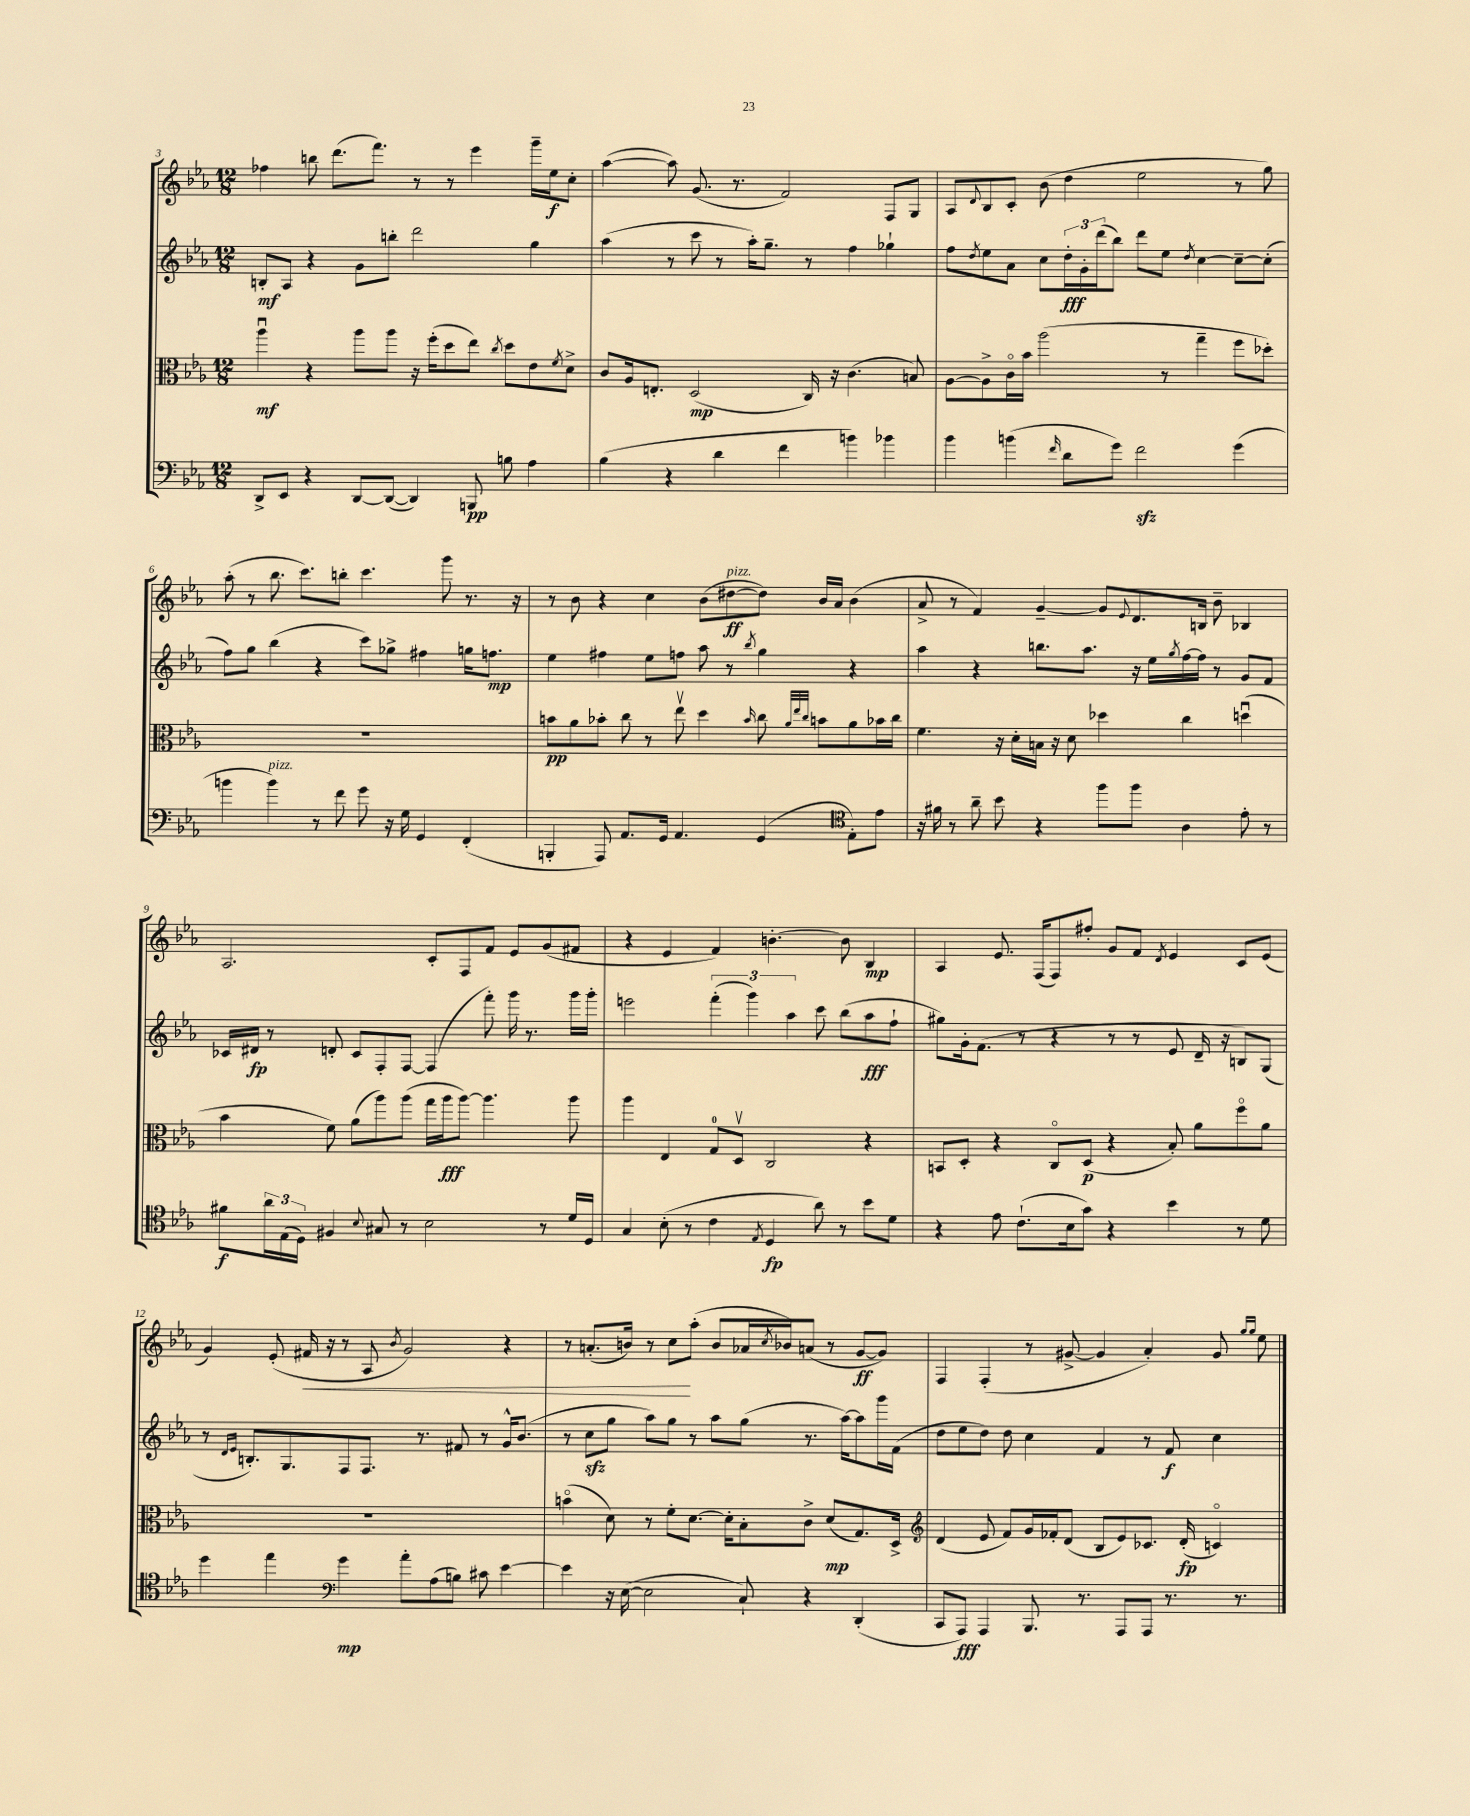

**kern	**dynam	**kern	**dynam	**kern	**dynam	**kern	**dynam
*part4	*part4	*part3	*part3	*part2	*part2	*part1	*part1
*staff4	*staff4	*staff3	*staff3	*staff2	*staff2	*staff1	*staff1
*clefF4	*	*clefC3	*	*clefG2	*	*clefG2	*
*k[b-e-a-]	*	*k[b-e-a-]	*	*k[b-e-a-]	*	*k[b-e-a-]	*
*M12/8	*	*M12/8	*	*M12/8	*	*M12/8	*
=3	=3	=3	=3	=3	=3	=3	=3
8DD^/L	.	4aa-u\	mf	8Bn'/L	mf	4ff-X\	.
8EE-/J	.	.	.	8A-/J	.	.	.
4r	.	4r	.	4r	.	8bbn\	.
.	.	.	.	.	.	(8.ddd\L	.
[8DD/L	.	8aa-\L	.	8g\L	.	.	.
.	.	.	.	.	.	8.fff\J)	.
(8DD/J_	.	8aa-\J	.	8bbn'\J	.	.	.
4DD/])	.	16r	.	2ddd\	.	8r	.
.	.	(16ff'\KL	.	.	.	.	.
.	.	8dd\	.	.	.	8r	.
8BBBn/	pp	8ee-\J)	.	.	.	4eee-\	.
.	.	8qcc/	.	.	.	.	.
8Bn\	.	8dd\L	.	.	.	.	.
4A-\	.	8e-\	.	4gg\	.	16ggg~\LL	.
.	.	.	.	.	.	16ee-\J	f
.	.	8qf/	.	.	.	.	.
.	.	8d^\J	.	.	.	8cc'\J	.
=4	=4	=4	=4	=4	=4	=4	=4
(4B-\	.	8c/L	.	(4aa-\	.	([4aa-\	.
.	.	16A-/k	.	.	.	.	.
.	.	8.En'/J	.	.	.	.	.
4r	.	.	.	8r	.	8aa-\])	.
.	.	(2D/	mp	8ccc\	.	(8.g/	.
4d\	.	.	.	8r	.	.	.
.	.	.	.	.	.	8.r	.
.	.	.	.	16aa-'\KL)	.	.	.
.	.	.	.	8.gg~\J	.	.	.
4f\	.	.	.	.	.	2f/)	.
.	.	16C/)	.	8r	.	.	.
.	.	16r	.	.	.	.	.
4bn\)	.	(4.c\	.	4ff\	.	.	.
4b-X\	.	.	.	4gg-X`\	.	8F/L	.
.	.	8Bn/)	.	.	.	8G/J	.
=5	=5	=5	=5	=5	=5	=5	=5
4b-\	.	[8A-\L	.	8ff\L	.	8A-/L	.
.	.	.	.	8qdd/	.	8qqd/	.
.	.	8A-^\]	.	8ee-\	.	8B-/	.
(4bn\	.	16c\L	.	8a-\J	.	8c'/J	.
.	.	16b-\JJ	.	.	.	.	.
.	.	(2aa-\	.	8cc\L	.	(8b-\	.
16qqf/	.	.	.	.	.	.	.
8d\L	.	.	.	24dd'\L	fff	4dd\	.
.	.	.	.	24g'\	.	.	.
.	.	.	.	(24ddd\J	.	.	.
8g\J)	.	.	.	8bb-\J)	.	.	.
2fzz\	.	.	.	8ddd\L	.	2ee-\	.
.	.	8r	.	8ee-\J	.	.	.
.	.	.	.	8qdd/	.	.	.
.	.	4gg~\	.	[4cc\	.	.	.
(4g\	.	8ff\L	.	8cc~\L_	.	8r	.
.	.	8dd-X'\J)	.	(8cc'\J]	.	8gg\)	.
!!LO:LB:g=z
=6	=6	=6	=6	=6	=6	=6	=6
4bn\	.	1.r	.	8ff\L)	.	(8aa-'\	.
.	.	.	.	8gg\J	.	8r	.
!LO:TX:a:i:t=pizz.	!	!	!	!	!	!	!
4b\)	.	.	.	(4bb-\	.	8.bb-\	.
.	.	.	.	.	.	8.ccc\L)	.
8r	.	.	.	4r	.	.	.
8f\	.	.	.	.	.	8bbn'\J	.
8g\	.	.	.	8ccc\L)	.	4.ccc\	.
16r	.	.	.	8gg-X^\J	.	.	.
16G\	.	.	.	.	.	.	.
4GG/	.	.	.	4ff#X\	.	.	.
.	.	.	.	.	.	8ggg\	.
(4FF'/	.	.	.	16ggn\KL	.	8.r	.
.	.	.	.	8.ffn\J	mp	.	.
.	.	.	.	.	.	16r	.
=7	=7	=7	=7	=7	=7	=7	=7
4BBBn'/	.	8bn\L	pp	4ee-\	.	8r	.
.	.	8a-\	.	.	.	8b-\	.
8AAA-/)	.	8b-X'\J	.	4ff#X\	.	4r	.
8.AA-/L	.	8cc\	.	.	.	.	.
.	.	8r	.	8ee-\L	.	4cc\	.
16GG/Jk	.	.	.	.	.	.	.
4.AA-/	.	8ee-v\	.	8ffn\J	.	.	.
.	.	4dd\	.	8aa-\	.	(8b-\L	.
!	!	!	!	!	!	!LO:TX:a:i:t=pizz.	!
.	.	.	.	8r	.	[8dd#X\	ff
.	.	16qqb-/	.	8qbb-/	.	.	.
(4GG/	.	8cc\	.	4gg\	.	8dd#\J])	.
.	.	32qqa-/LLL	.	.	.	.	.
.	.	32qqee-/	.	.	.	.	.
.	.	32qqcc/JJJ	.	.	.	.	.
.	.	8bn\L	.	.	.	16b-/LL	.
.	.	.	.	.	.	16a-/JJ	.
*clefC4	*	*	*	*	*	*	*
8E-'\L)	.	8a-\	.	4r	.	(4b-\	.
8e-\J	.	16b-X\L	.	.	.	.	.
.	.	16cc\JJ	.	.	.	.	.
=8	=8	=8	=8	=8	=8	=8	=8
16r	.	4.f\	.	4aa-\	.	8a-^/	.
16f#X\	.	.	.	.	.	.	.
8r	.	.	.	.	.	8r	.
8a-~\	.	.	.	4r	.	4f/)	.
8b-\	.	16r	.	.	.	.	.
.	.	16d'\LL	.	.	.	.	.
4r	.	16Bn\JJ	.	8.bbn\L	.	[4g~/	.
.	.	16r	.	.	.	.	.
.	.	8d\	.	.	.	.	.
.	.	.	.	8.aa-\J	.	.	.
8ff\L	.	4dd-X\	.	.	.	8g/L]	.
.	.	.	.	.	.	8qqe-/	.
8ff\J	.	.	.	16r	.	8.d/	.
.	.	.	.	16ee-\LL	.	.	.
.	.	.	.	8qgg/	.	.	.
4A-\	.	4cc\	.	[16ff\	.	.	.
.	.	.	.	16ff\JJ]	.	16Bn/Jk	.
.	.	.	.	8r	.	8b-~\	.
8e-'\	.	(4ddnu\	.	8g/L	.	4B-X/	.
8r	.	.	.	8f/J	.	.	.
!!LO:LB:g=z
=9	=9	=9	=9	=9	=9	=9	=9
8f#X\L	f	4b-\	.	16c-X/LL	.	2.A-/	.
.	.	.	.	16d#X/JJ	fp	.	.
24a-\L	.	.	.	8r	.	.	.
(24E-\	.	.	.	.	.	.	.
24D\JJ)	.	.	.	.	.	.	.
4F#X/	.	8f\)	.	8dn'/	.	.	.
.	.	(8a-\L	.	8c-/L	.	.	.
8qqB-/	.	.	.	.	.	.	.
8G#X/	.	8aa-\)	.	8F'/	.	.	.
8r	.	(8aa-\J	.	[8F/J	.	.	.
2B-\	.	16gg\LL	.	(4F/]	.	8c'/L	.
.	.	16aa-\J	fff	.	.	.	.
.	.	[8aa-\J)	.	.	.	8F/	.
.	.	4.aa-\]	.	8fff'\)	.	8f/J	.
.	.	.	.	16ggg\	.	8e-/L	.
.	.	.	.	8.r	.	.	.
8r	.	.	.	.	.	(8g/	.
16d/LL	.	8aa-\	.	16ggg\LL	.	8f#X/J	.
16D/JJ	.	.	.	16ggg'\JJ	.	.	.
=10	=10	=10	=10	=10	=10	=10	=10
4G/	.	4aa-\	.	2eeen\	.	4r	.
(8B-'\	.	4E-/	.	.	.	4e-/	.
8r	.	.	.	.	.	.	.
4c\	.	8G/L	.	(6fff'\	.	4f/)	.
.	.	8Dv/J	.	.	.	.	.
.	.	.	.	6ggg\)	.	.	.
8qE-/	.	.	.	.	.	.	.
4D/	fp	2C/	.	.	.	[4.bn'\	.
.	.	.	.	6aa-\	.	.	.
8a-\)	.	.	.	8ccc\	.	.	.
8r	.	.	.	(8bb-\L	.	8b\]	.
8b-\L	.	4r	.	8aa-\	fff	4B-/	mp
8d\J	.	.	.	8ff`\J	.	.	.
=11	=11	=11	=11	=11	=11	=11	=11
4r	.	8BBn/L	.	8gg#X\L)	.	4A-/	.
.	.	8D'/J	.	16g'\k	.	.	.
.	.	.	.	(8.f\J	.	.	.
8e-\	.	4r	.	.	.	8.e-/	.
(8.c`\L	.	.	.	8r	.	.	.
.	.	.	.	.	.	(16F/KL	.
.	.	8C/L	.	4r	.	8F/)	.
16B-\k	.	.	.	.	.	.	.
8g\J)	.	(8D/J	p	.	.	8ff#X'/J	.
4r	.	4r	.	8r	.	8g/L	.
.	.	.	.	8r	.	8f/J	.
.	.	.	.	.	.	8qd/	.
4b-\	.	8B-'/)	.	8e-/	.	4e-/	.
.	.	8a-\L	.	16d~/	.	.	.
.	.	.	.	16r	.	.	.
8r	.	8ff\	.	8Bn/L)	.	8c/L	.
8d\	.	8a-\J	.	(8G/J	.	(8e-/J	.
!!LO:LB:g=z
=12	=12	=12	=12	=12	=12	=12	=12
4dd\	.	1.r	.	8r	.	4g/)	.
.	.	.	.	16qqd/LL	.	.	.
.	.	.	.	16qqe-/JJ	.	.	.
.	.	.	.	8.Bn'/L)	.	.	.
4ee-\	.	.	.	.	.	(8e-'/	.
.	.	.	.	8.G/	.	.	.
!	!	!	!	!	!	!	!LO:HP:b
.	.	.	.	.	.	16f#X/	<
.	.	.	.	.	.	16r	.
*clefF4	*	*	*	*	*	*	*
4g\	mp	.	.	8F/	.	8r	.
.	.	.	.	8.F/J	.	8A-/	.
.	.	.	.	.	.	8qb-/	.
8a-'\L	.	.	.	.	.	2g/)	.
.	.	.	.	8.r	.	.	.
(8A-\	.	.	.	.	.	.	.
8Bn\J)	.	.	.	8f#X/	.	.	.
8c#X\	.	.	.	8r	.	.	.
[4e-\	.	.	.	16g^^/KL	.	4r	.
.	.	.	.	(8.b-/J	.	.	.
=13	=13	=13	=13	=13	=13	=13	=13
4e-\]	.	(4bn\	.	8r	.	8r	.
.	.	.	.	8cczz\L	.	(8.an'/L	.
16r	.	8d\)	.	8gg\J	.	.	.
([16E-\	.	.	.	.	.	16bn/Jk)	.
2E-\]	.	8r	.	8aa-\L)	.	8r	.
.	.	8f'\L	.	8gg\J	.	8cc\L	.
.	.	[8.d\J	.	8r	.	(8aa-'\J	[
.	.	.	.	8aa-\L	.	8b/L	.
.	.	16d'\KL]	.	.	.	.	.
8C`/)	.	8B-'\	.	(8gg\J	.	16a-X/L	.
.	.	.	.	.	.	8qcc/	.
.	.	.	.	.	.	16b-X/J)	.
4r	.	8c^\J	.	8.r	.	(8an/J	.
.	.	(8d/L	mp	.	.	8r	.
.	.	.	.	[16aa-\KL)	.	.	.
(4DD'/	.	8.G/)	.	8aa-\]	.	[8g/L	ff
.	.	.	.	16ggg\L	.	8g/J])	.
.	.	16D^/Jk	.	(16f\JJ	.	.	.
=14	=14	=14	=14	=14	=14	=14	=14
*	*	*clefG2	*	*	*	*	*
8CC/L	.	(4d/	.	8dd\L	.	4F/	.
8AAA-/J)	fff	.	.	8ee-\	.	.	.
4AAA-/	.	8e-/	.	8dd\J)	.	(4F'/	.
.	.	8f/L)	.	8dd\	.	.	.
8.BBB-/	.	16g/L	.	4cc\	.	8r	.
.	.	16f-X'/J	.	.	.	.	.
.	.	(8d/J	.	.	.	[8g#X^/	.
8.r	.	.	.	.	.	.	.
.	.	8B-/L	.	4f/	.	4g#/]	.
8AAA-/L	.	8e-/)	.	.	.	.	.
8AAA-/J	.	8.c-X/J	.	8r	.	4a-'/)	.
8.r	.	.	.	8f/	f	.	.
.	.	(16d'/	fp	.	.	.	.
.	.	4cn/)	.	4cc\	.	8g#/	.
8.r	.	.	.	.	.	.	.
.	.	.	.	.	.	16qqgg/LL	.
.	.	.	.	.	.	16qqgg/JJ	.
.	.	.	.	.	.	8ee-\	.
==	==	==	==	==	==	==	==
*-	*-	*-	*-	*-	*-	*-	*-
